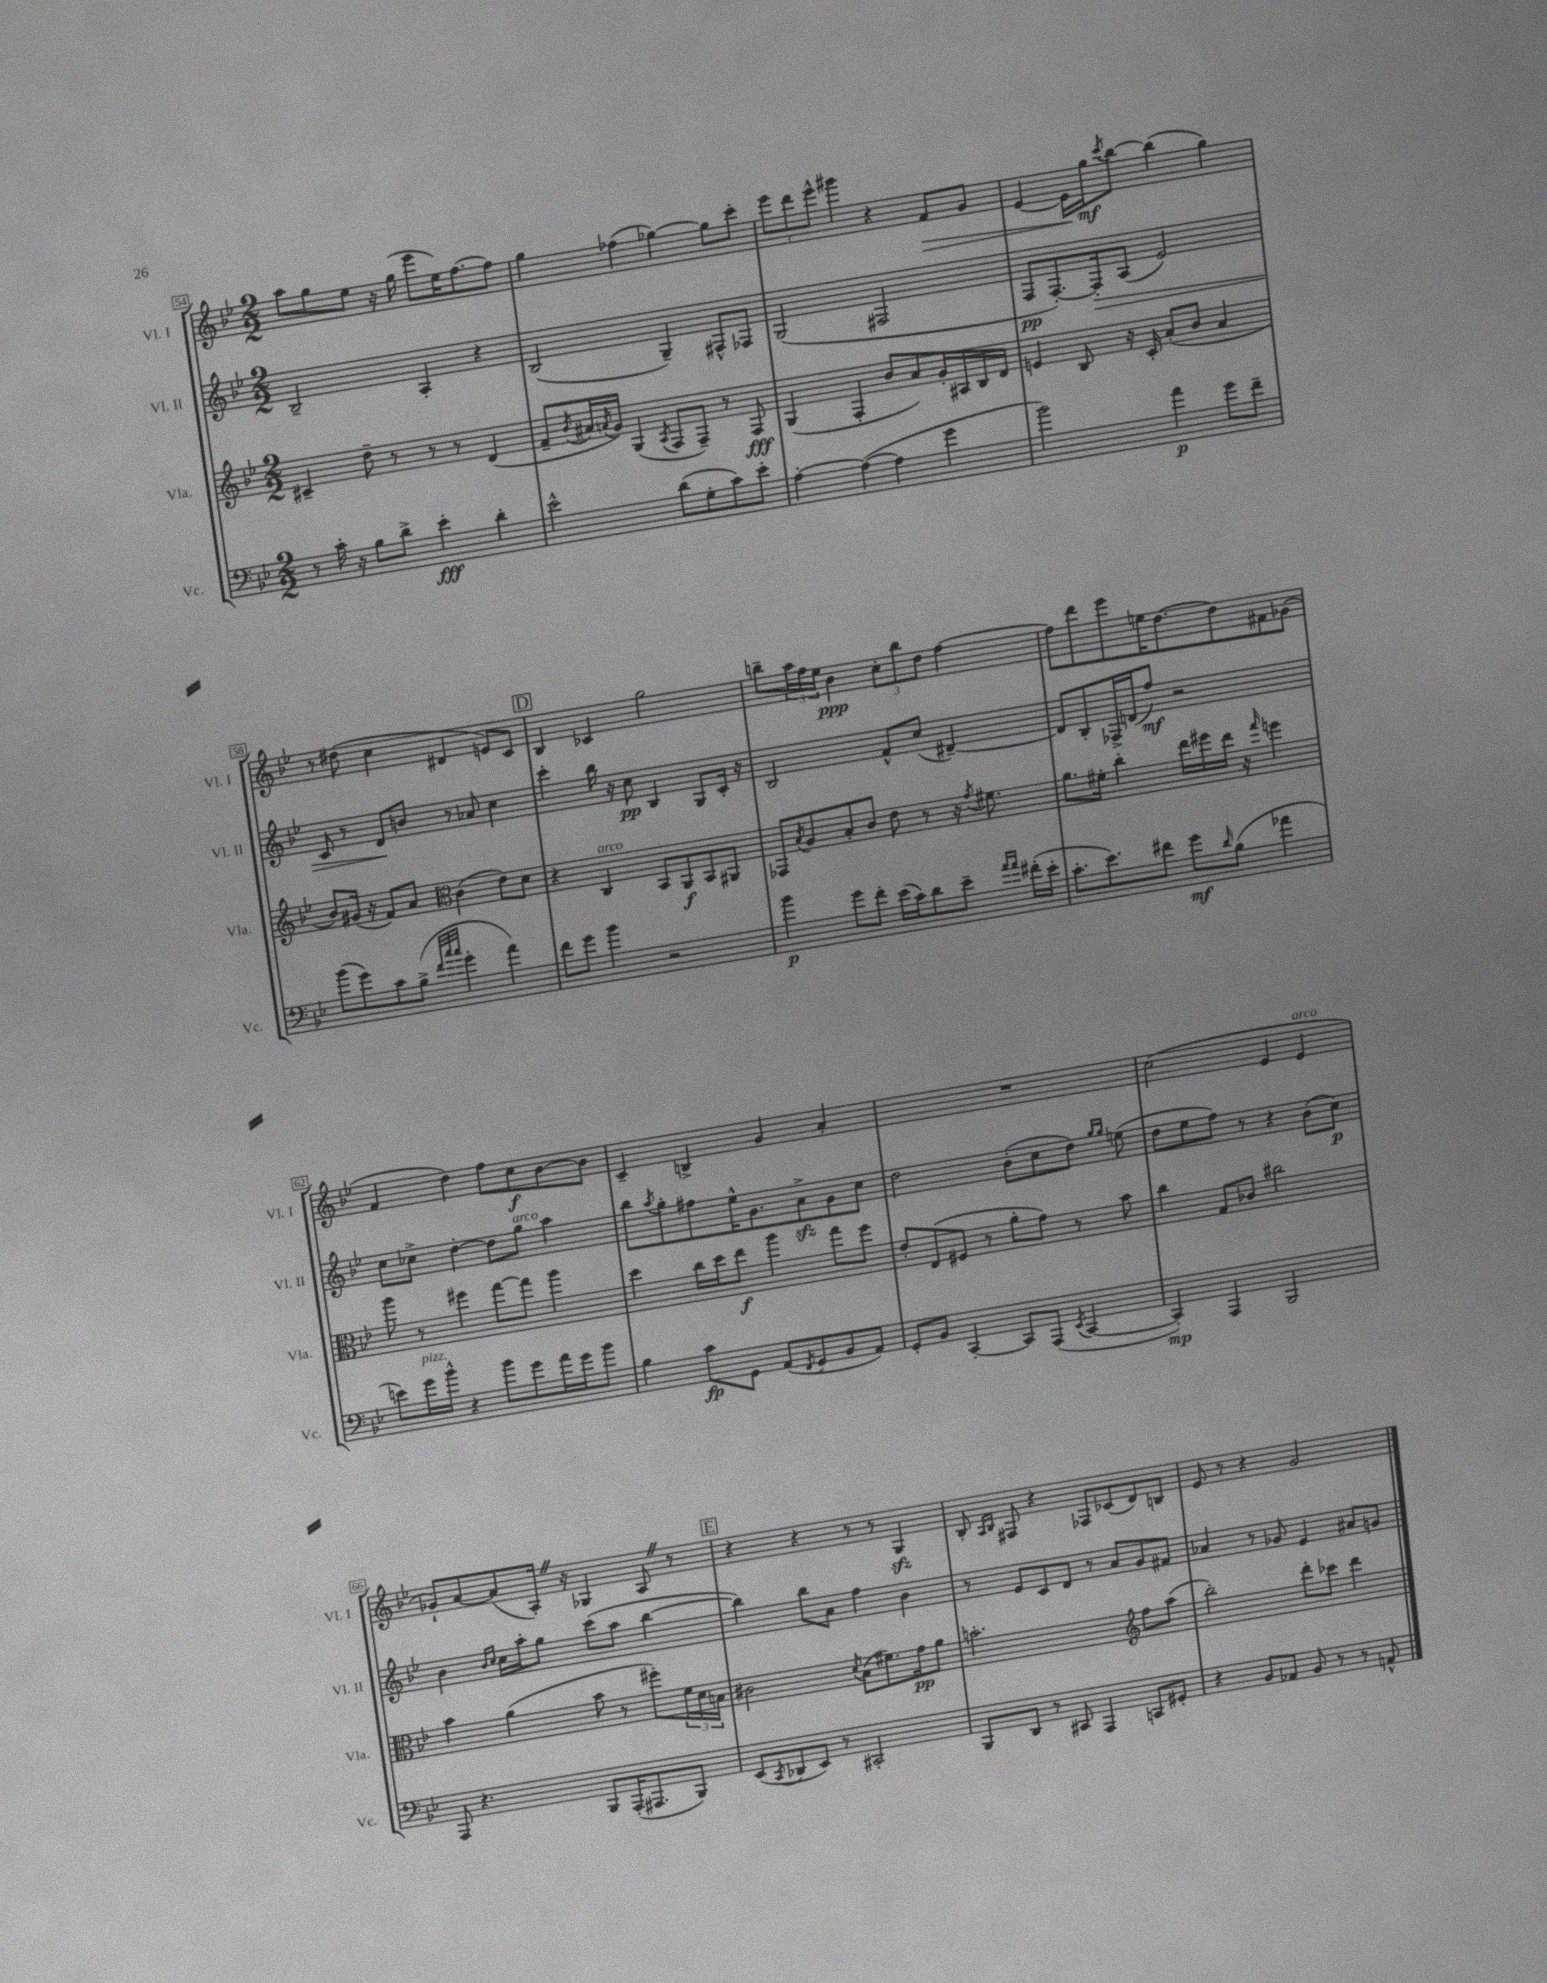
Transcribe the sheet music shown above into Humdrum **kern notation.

**kern	**kern	**kern	**kern
*staff4	*staff3	*staff2	*staff1
*clefF4	*clefG2	*clefG2	*clefG2
*k[b-e-]	*k[b-e-]	*k[b-e-]	*k[b-e-]
*M2/2	*M2/2	*M2/2	*M2/2
8r	4c#~	2B-~	8aa
16c'	.	.	8gg
16r	.	.	.
8B-	8dd~	.	8ee-
8d^	8r	.	16r
.	.	.	(16gg
4e-'	8r	4A'	8eee-
.	8r	.	16ee-)
.	.	.	[8.ff
4d'	(4d	4r	.
.	.	.	8ff]
=	=	=	=
2e-^^	8f~	(2B-	4gg
.	8qb-	.	.
.	16a#	.	.
.	8qa	.	.
.	16g)	.	.
.	(4G	.	(4ff-
.	8qA	.	.
(8d	8F	4G~)	[4gg-)
8G'	8F~)	.	.
8c)	8r	8F#^^	8gg-]
8e-'	8F	8F-	8ccc'
=	=	=	=
[4A'	(4G	(2G	12eee-
.	.	.	12ddd
.	.	.	12eee-^^
(4A_	4F'	.	4ggg#
4A]	8b-	2F#	4r
.	8a)	.	.
4g	16g'	.	8f
.	16A#	.	.
.	16B-	.	8g
.	16d	.	.
=	=	=	=
2b-)	4e	8F	[4e-
.	.	[8.F')	.
.	8B-	.	16e-]
.	.	16F']	16gg
.	.	.	8qccc
.	16r	(8A	[8bb-
.	16c'	.	.
4a	(8a'	2e-)	(4bb-]
.	8b-	.	.
8g	4a	.	4gg)
8f~	.	.	.
=	=	=	=
(8b-	8b-)	8c	8r
8g)	(16g#	8r	(8dd#
.	16r	.	.
8c	8f)	8d	4cc
(8B-^	8a	8b	.
*	*clefC3	*	*
32qqf	.	.	.
32qqcc	.	.	.
32qqcc	.	.	.
4g'	(4c	8r	4d#
.	.	8a-	.
4a)	8e-)	4cc	8e)
.	8d	.	8c
=	=	=	=
8f	4r	4ccc'	4B-
8g	.	.	.
4b-	4C	16bb-	4c-
.	.	16r	.
.	.	8cc	.
2r	8BB-	4B-	2gg
.	8AA	.	.
.	8BB-	8G	.
.	8AA#	16c'	.
.	.	16r	.
=	=	=	=
4b-	8GG-	2B-	8bb~
.	8qB-	.	.
.	8A	.	24aa
.	.	.	24ff
.	.	.	24ee-
8g	8B-'	.	4b-
8f'	8c	.	.
(16e-	8e-	8f^^	12cc'
16c)	.	.	.
.	.	.	12bb
8d	8r	(8cc	.
.	.	.	12dd
8e-~	16r	[4d#~)	[4ff
.	8qg	.	.
.	8.f#	.	.
16qqa	.	.	.
16qqa	.	.	.
(16f#'	.	.	.
16e-'	.	.	.
=	=	=	=
8.c'	8.a	8d#]	8ff]
.	.	8B-'	8ddd
8.e-)	16f#'	.	.
.	4cc'	16F-^	8eee-
.	.	(16d	.
8f#	.	8ff)	16ee
.	.	.	[8.dd
8g	16ee-	2r	.
.	16ff#	.	.
16qqd	.	.	.
(8B-	16ee-	.	8dd]
.	16r	.	.
.	16qqgg	.	.
4a-	4ff	.	8f#
.	.	.	(8g-
=	=	=	=
8e)	8aa	8cc	4f
16g	8r	8cc-^	.
16b-^^	.	.	.
4r	4ff#	[4dd'	4dd)
8b-	[8gg	8dd]	8ff
8g	8gg]	8gg	8cc
16a	4aa	4aa	[8b-
16g	.	.	.
8b-	.	.	8b-]
=	=	=	=
4B-	4dd	8bb-	4c~
.	.	8qaa	.
.	.	8gg'	.
8c	16cc	8ff#	4B^
.	16dd	.	.
8GG	8ee-	16ee-^^	.
.	.	8.g	.
(8AA	4aa	.	4g
8qFF	.	.	.
8GG	.	8a^	.
8BB-	8gg	8g	4a'
8AA)	8ff	8cc	.
=	=	=	=
8GG'	8e-'	2dd	1r
8BB-	(8E-	.	.
[4CC'	8F#	.	.
.	8r	.	.
8CC]	8a'	(8b-'	.
(8AAA	8g)	8cc	.
8qEE-	.	.	.
[4CC	8r	8dd)	.
.	.	16qqgg	.
.	.	16qqgg	.
.	8b-	(8ee	.
=	=	=	=
4CC'])	4cc	8dd	(2cc
.	.	8ee-	.
4AAA	8G	8ff)	.
.	8c-	8r	.
2BBB-	2cc#	4r	4e-
.	.	(8b-	4e-
.	.	8cc)	.
=	=	=	=
8AAA	4b-	4b-	8g-`)
4.r	.	.	[8a
.	.	16qqb-	.
.	.	16qqcc	.
.	(4a	16cc	(8a]
.	.	16aa'	.
.	.	8gg	16A')
.	.	.	16r
8BBB-	8b-	(8ccc	4G-
(16AAA'	8r	8aa	.
8.AAA#	.	.	.
.	8ff#')	[4bb-	8A
8BBB-)	24f	.	8r
.	24d	.	.
.	24B	.	.
=	=	=	=
(8EE-	2c#	4bb-])	4r
8qCC	.	.	.
8DD-	.	.	.
8EE-)	.	8bb-	4r
8r	.	8a	.
.	8qd	.	.
2CC#'	(8B-	4ff	8r
.	8.f#)	.	8r
.	.	4b-	4G
.	16g	.	.
.	8a	.	.
=	=	=	=
8BBB-	2.b'	8r	8B-'
.	.	.	16qqA
.	.	.	16qqB-
8DD	.	8e-	8F#
8r	.	8c	4r
8CC#	.	8d	.
4AAA	.	8r	8F-
.	.	8a	(8c-
*	*clefG2	*	*
8CC	8ff	8g	8d)
8GG#'	(8aa	8f#	8B
=	=	=	=
4r	2bb-')	4a-	8e-
.	.	.	8r
8BB-	.	8r	4r
8AA-	.	8g-	.
8BB-	8ddd'	4e-	2g
8r	8ccc-	.	.
8r	4ddd	8a#	.
8AA^^	.	8g	.
==	==	==	==
*-	*-	*-	*-
